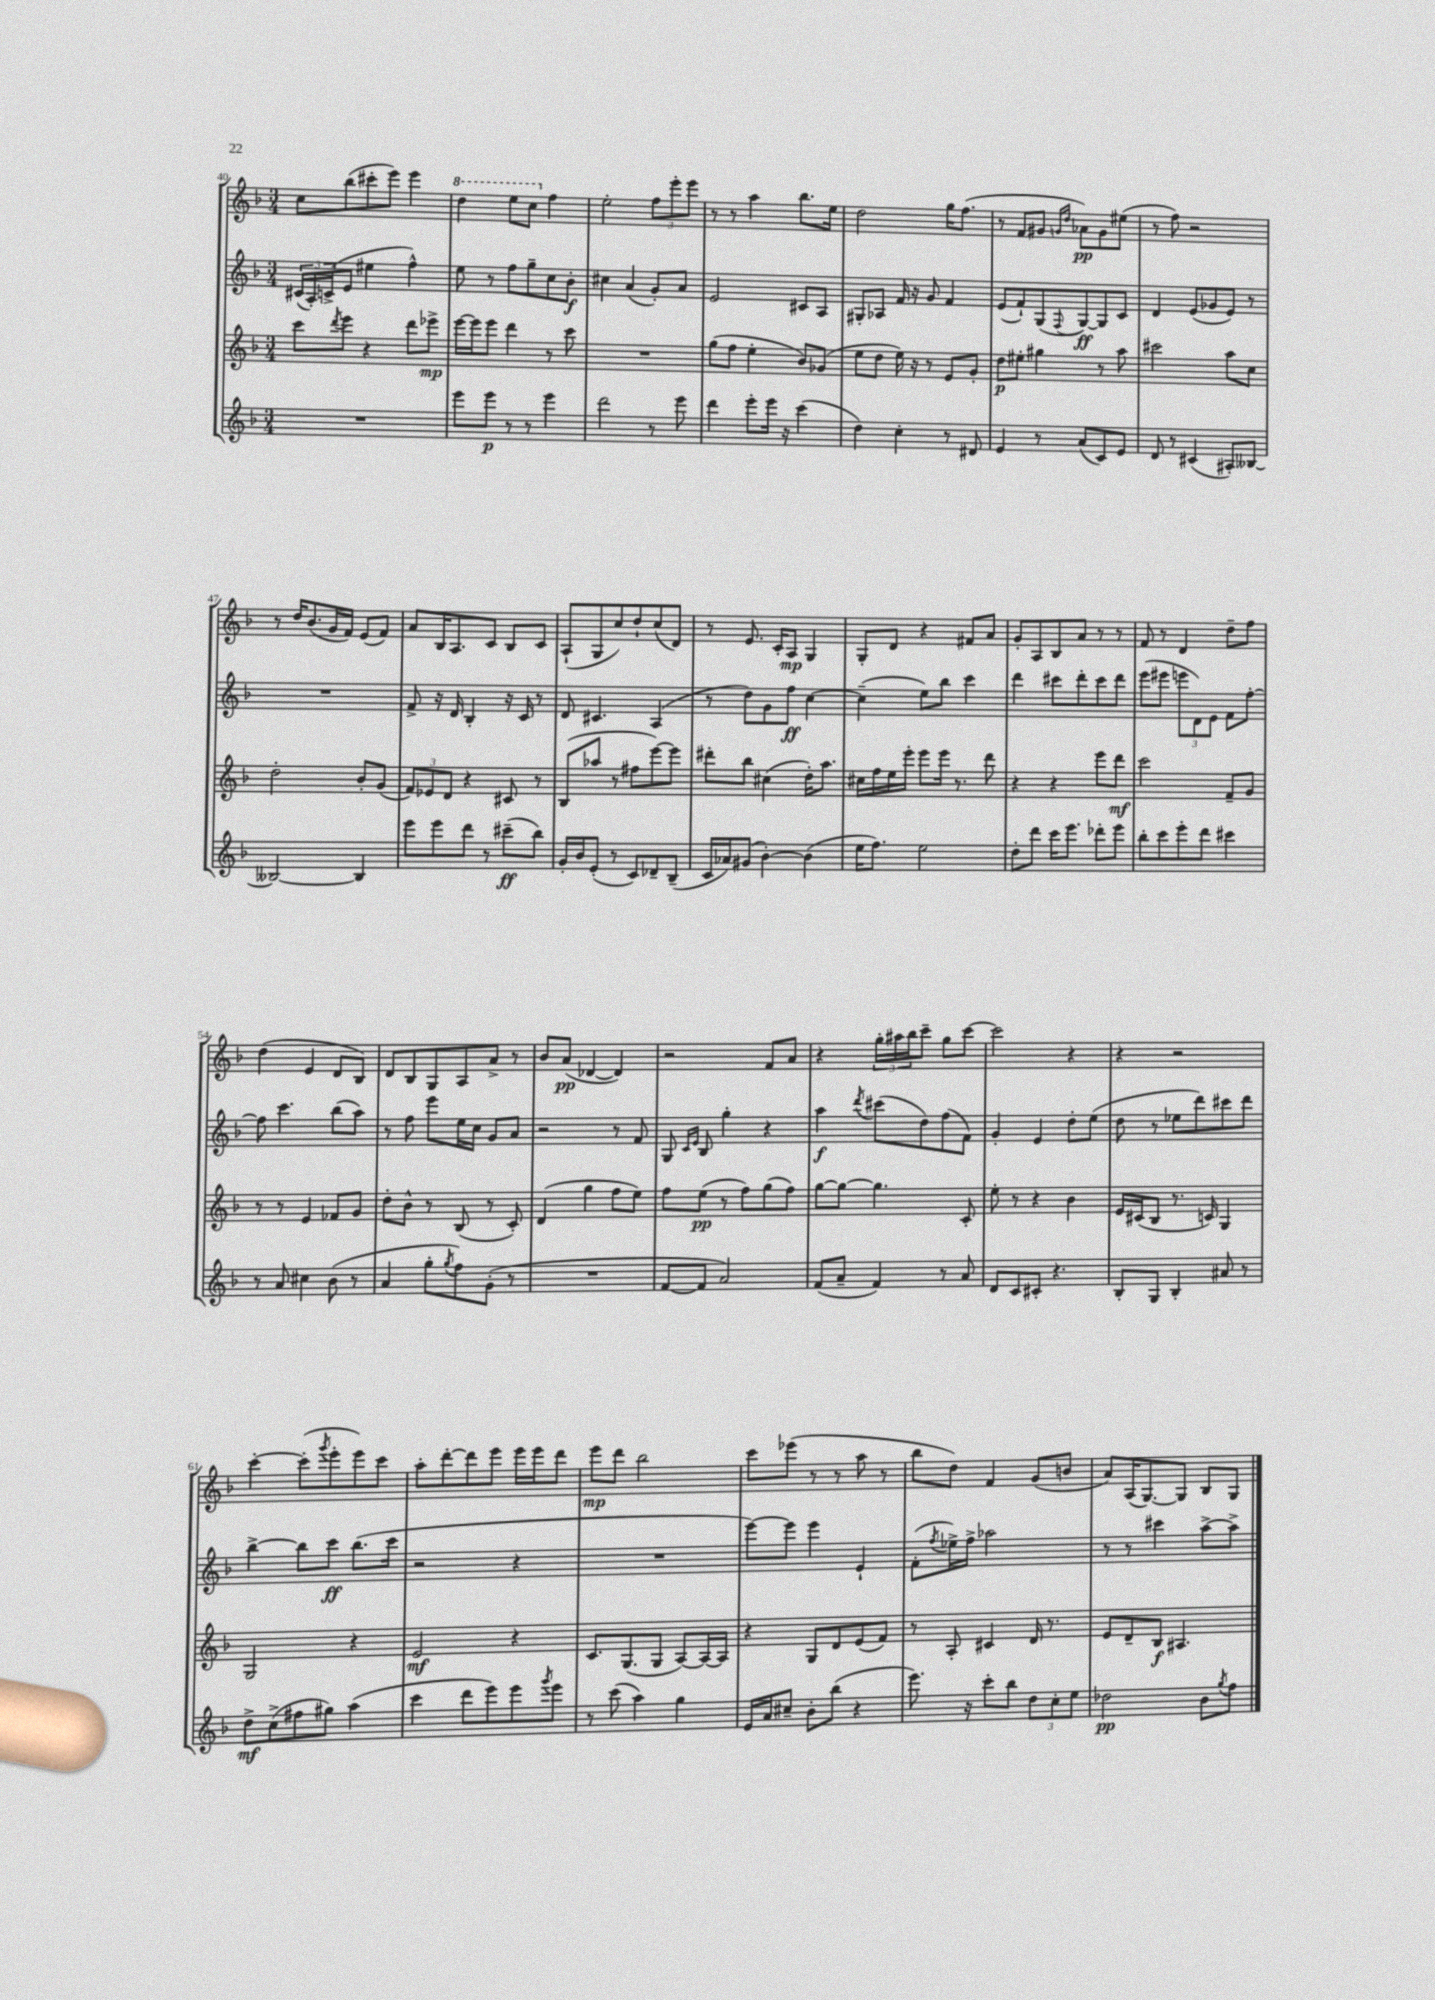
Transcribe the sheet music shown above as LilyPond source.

<<
\new StaffGroup <<
\new Staff = "s0" {
    \clef treble \key f \major \numericTimeSignature \time 3/4
    c''8 bes''8( cis'''8-. e'''8) e'''4 |
    \ottava #1 d'''4 e'''8 c'''8 \ottava #0 f''4 |
    e''2-. \tuplet 3/2 { f''8 e'''8-. e'''8 } |
    r8 r8 a''4 bes''8. e''16 |
    d''2 g''16 f''8.( |
    r8 f'8 gis'8 \grace { g'16 d''16 } aes'8\pp) g'8 eis''8( |
    r8 f''8) r2 |
    r8 d''16 bes'8.( g'16 f'16) e'8( f'8) |
    a'8 bes16 a8. c'8 bes8 c'8 |
    a8-!( g8 c''8) d''8-! c''8( d'8) |
    r8 e'8. c'16-. a8\mp g4 |
    g8-. d'8 r4 fis'8 a'8 |
    g'8-. a8 bes8 a'8 r8 r8 |
    f'8 r8 d'4 d''8-- f''8 |
    d''4( e'4 d'8 bes8) |
    d'8 bes8 g8 a8 a'8-> r8 |
    bes'8 a'8\pp( des'4~ des'4) |
    r2 f'8 a'8 |
    r4 \tuplet 3/2 { g''16-. ais''16 bes''16 } c'''8-- g''8 c'''8~ |
    c'''2 r4 |
    r4 r2 |
    c'''4~-. c'''8-.( \acciaccatura { g'''8 } e'''8-. e'''8) c'''8 |
    a''8-. d'''8~-. d'''8 e'''8 e'''16 e'''16 d'''8 |
    e'''8\mp d'''8 bes''2 |
    c'''8 ees'''8( r8 r8 a''8 r8 |
    bes''8 d''8) f'4 g'8( b'8 |
    a'8) a16( g8.~) g8 bes8 g8 \bar "|." |
}
\new Staff = "s1" {
    \clef treble \key f \major \numericTimeSignature \time 3/4
    \tuplet 3/2 { cis'16( a16-.) c'16->( } e'8 eis''4 f''4-^) |
    e''8 r8 f''8 g''8-- c''8 bes'8-.\f |
    cis''4 a'4( g'8-.) a'8 |
    e'2 cis'8 a8 |
    gis8-. aes8 f'16 r16 g'8 f'4 |
    e'8( f'8-!) g8( \appoggiatura { f8 } g8~\ff) g8 c'8 |
    d'4 e'8( ges'8 e'8) r8 |
    R2. |
    f'8-> r16 d'16 bes4-. r16 c'16 r8 |
    d'8 cis'4. a4( |
    r8 d''8) g'8 f''8\ff c''4~ |
    c''4--( e''8) bes''8 c'''4 |
    d'''4 cis'''8 d'''8-. cis'''8 d'''8 |
    e'''8( eis'''8 \tuplet 3/2 { e'''8 d'8) e'8 } f'8 f''8~-. |
    f''8 c'''4. bes''8( a''8) |
    r8 f''8 e'''8 e''16 c''16 g'8 a'8 |
    r2 r8 f'8 |
    g8 \grace { c'16 e'16 } bes8 g''4-. r4 |
    a''4\f \acciaccatura { d'''8 } cis'''8( d''8) f''8( f'8) |
    g'4-. e'4 d''8-. e''8( |
    d''8 r8 ees''8 d'''8) cis'''8 d'''8 |
    bes''4~-> bes''8 c'''8\ff bes''8.( c'''16 |
    r2 r4 |
    R2. |
    e'''8~) e'''8 e'''4 e'4-! |
    f'8-.( \acciaccatura { f''8 } ees''16->) f''16-> aes''2 |
    r8 r8 cis'''4 a''8~-> a''8-> \bar "|." |
}
\new Staff = "s2" {
    \clef treble \key f \major \numericTimeSignature \time 3/4
    c'''8 \acciaccatura { d'''8 } e'''8 r4 d'''8 ees'''8->\mp |
    e'''16~ e'''16 e'''8 d'''4 r8 c'''8 |
    R2. |
    g''8( f''8 e''4-. bes'8) ges'8( |
    e''8 d''8 e''16) r16 r8 e'8 g'8-. |
    d''8\p eis''8-. gis''4 r8 a''8 |
    cis'''2 a''8 c''8 |
    d''2-. bes'8-. g'8( |
    \tuplet 3/2 { f'8) ees'8 d'8 } r4 cis'8 r8 |
    bes8( aes''8 r8 fis''8 e'''8~) e'''8 |
    dis'''8-. bes''8 cis''4( d''16-.) a''8. |
    cis''16 f''16 e''16 e'''16-. e'''8 e'''16 r8. d'''8 |
    r4 r4 e'''8 d'''8\mf |
    c'''2 f'8-- g'8 |
    r8 r8 e'4 fes'8 g'8 |
    d''8-. bes'8-^ r8 bes8( r8 c'8-.) |
    d'4( g''4 f''8 e''8) |
    f''8 e''8\pp( r8 f''8) g''8( f''8) |
    g''8~ g''8~ g''4. c'8-. |
    e''8-. r8 r4 bes'4 |
    e'16 cis'16( bes8 r8. c'16) g4 |
    g2 r4 |
    e'2\mf r4 |
    c'8. g8.( g8 a8~) a16~ a16 |
    r4 g8 d'8 e'8( f'8) |
    r8 a8-. cis'4 d'16 r8. |
    e'8 d'8-- bes8\f ais4. \bar "|." |
}
\new Staff = "s3" {
    \clef treble \key f \major \numericTimeSignature \time 3/4
    R2. |
    e'''8 e'''8\p r8 r8 e'''4 |
    d'''2 r8 e'''8 |
    d'''4 e'''8-. e'''16 r16 c'''4( |
    d''4) c''4-. r8 dis'8 |
    e'4 r8 a'8( c'8) e'8 |
    d'8 r8 cis'4( ais8-.) beses8~ |
    beses2~ beses4 |
    e'''8 e'''8 d'''8 r8 cis'''8--\ff( bes''8) |
    g'16-. bes'16 e'8-.( r8 c'8) des'8-- bes8--( |
    c'16 aes'16) gis'8( bes'4~-.) bes'4( |
    e''16 f''8.) e''2 |
    d''8-. d'''8 c'''16 e'''8. des'''8-. e'''8 |
    bes''8-. c'''8 e'''8-. d'''8 cis'''4 |
    r8 a'8 cis''4 bes'8( r8 |
    a'4 g''8-. \acciaccatura { g''8 } f''8) g'8-.( r8 |
    R2. |
    f'8~ f'8 a'2) |
    f'8( a'8-- f'4) r8 a'8 |
    d'8 c'8 cis'8-. r4. |
    bes8-. g8 bes4-. ais'8 r8 |
    d''8->\mf c''8->( fis''8 gis''8) a''4( |
    c'''4 d'''8 e'''8) e'''8 \acciaccatura { g'''8 } e'''8 |
    r8 c'''8( a''4) g''4 |
    e'16 a'16 cis''8-- bes'8-. bes''8( r4 |
    e'''8.) r16 c'''8-. bes''8 \tuplet 3/2 { d''8 c''8-. e''8 } |
    des''2\pp bes'8 \acciaccatura { g''8 } f''8 \bar "|." |
}
>>
>>
\layout { \context { \Score currentBarNumber = #40 } }
